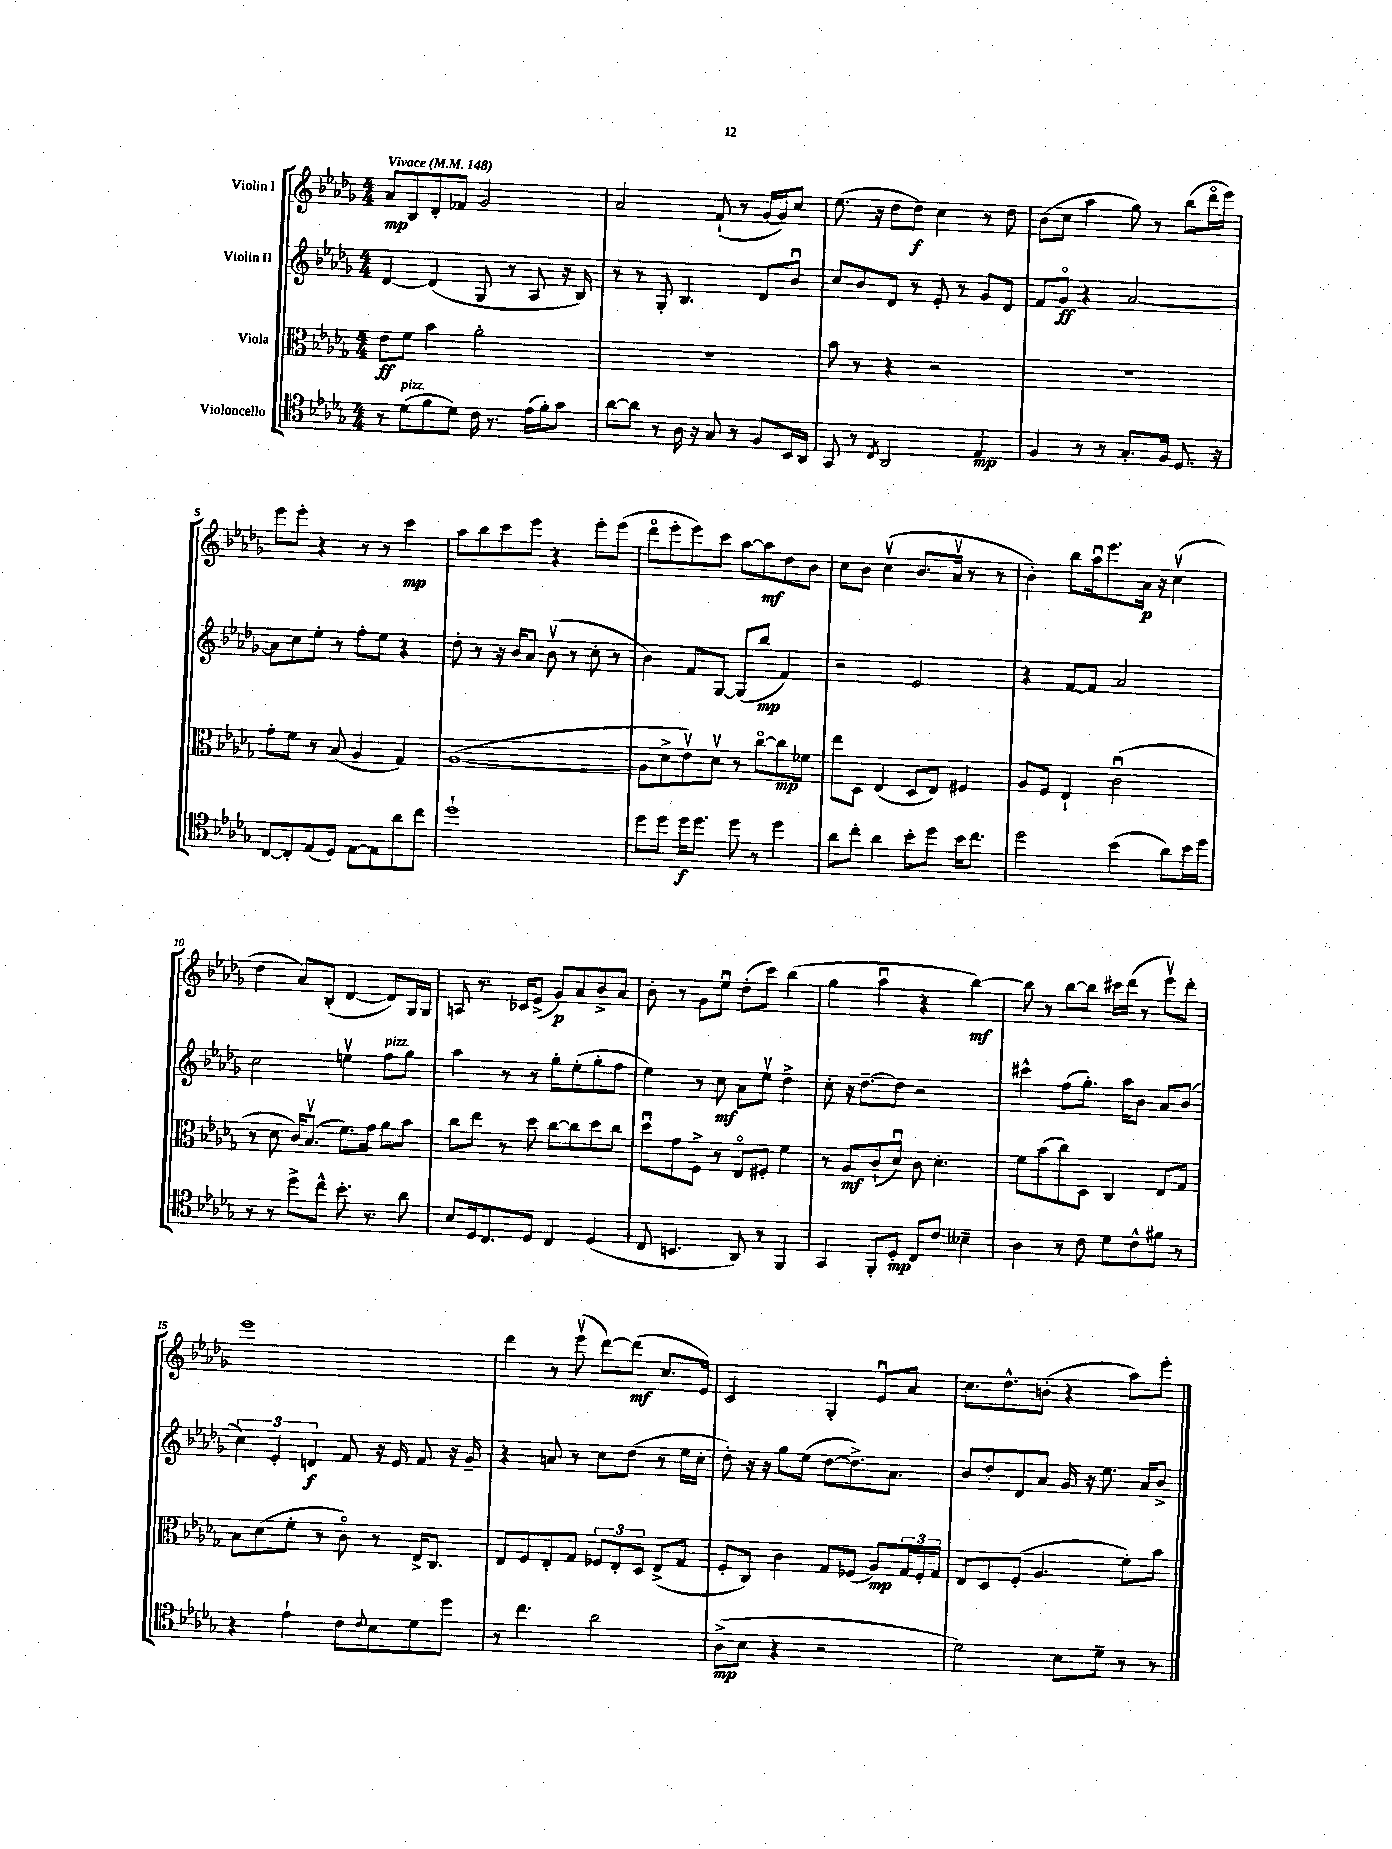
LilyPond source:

<<
\new StaffGroup <<
\new Staff = "s0" \with { instrumentName = "Violin I" } {
    \clef treble \key des \major \numericTimeSignature \time 4/4 \tempo "Vivace" 4 = 148
    aes'8\mp bes8 des'8-. fes'8 ges'2 |
    aes'2 f'8-!( r8 ges'16~ ges'16) c''8 |
    ees''8.( r16 des''8 des''8\f) c''4 r8 des''8 |
    bes'8( c''8 aes''4 ges''8) r8 bes''8( des'''16\flageolet ees'''16) |
    ees'''8 ees'''8-. r4 r8 r8 c'''4\mp |
    aes''8 bes''8 c'''8 ees'''8 r4 ees'''8-. ees'''8( |
    des'''8\flageolet ees'''8-. ees'''8) c'''8 aes''8~ aes''8\mf des''8 bes'8 |
    c''8 bes'8 c''4\upbow( bes'8. aes'16\upbow r8 r8 |
    bes'4-.) bes''8 aes''16\downbow ees'''8. aes'16\p r16 c''4\upbow( |
    des''4 aes'8) bes8-.( des'4~ des'8) ges16 ges16 |
    a8 r8. ces'16 ees'8->( ges'8\p) aes'8 bes'8-> aes'8 |
    bes'8-. r8 ges'8 ees''8\downbow des''8-.( c'''8) bes''4( |
    ges''4 aes''4\downbow r4 bes''4~\mf) |
    bes''8 r8 bes''8~ bes''8 cis'''16 des'''16( r8 ees'''8\upbow) des'''8-. |
    ees'''1 |
    des'''4 r8 ees'''8\upbow( des'''8~) des'''8\mf( c''8. ees'16) |
    c'2 ges4-. ees'8\downbow aes'8 |
    c''8. des''8.-^ b'8-.( r4 aes''8) ees'''8-. \bar "|." |
}
\new Staff = "s1" \with { instrumentName = "Violin II" } {
    \clef treble \key des \major \numericTimeSignature \time 4/4
    des'4~ des'4( ges8 r8 aes8 r16 bes16) |
    r8 r8 ges8-. bes4. des'8 bes'8\downbow |
    c''8 bes'8 des'8 r8 ees'8-. r8 ges'8 des'8 |
    f'8 ges'8\flageolet\ff r4 aes'2~ |
    aes'8 c''8 ees''8-. r8 f''8-. ees''8 r4 |
    des''8-. r8 r16 bes'16 aes'8 bes'8\upbow( r8 c''8-. r8 |
    bes'4) f'8 ges8~ ges8( bes''8\mp f'4) |
    r2 ees'2 |
    r4 f'8~ f'8 aes'2 |
    c''2 e''4\upbow f''8^\markup { \italic "pizz." } ges''8 |
    aes''4 r8 r8 ges''8-. ees''8-.( ges''8-. f''8 |
    ees''4) r8 c''8\mf aes'8 ees''8\upbow des''4-> |
    c''8-. r16 des''8.~-- des''8 r2 |
    cis'''4-^ f''8( ges''8.-.) aes''16 bes'8 aes'8 bes'8( |
    \tuplet 3/2 { c''4) ees'4-. d'4\f } f'8 r16 ees'16 f'8 r16 ges'16-- |
    r4 a'8 r8 c''8 des''8( r8 ees''16 c''16-. |
    des''8-.) r16 r16 ges''8 ees''8( des''8~ des''8.->) aes'8. |
    bes'8 des''8-. des'8 aes'8 ges'16 r16 ees''8. aes'16 bes'8-> \bar "|." |
}
\new Staff = "s2" \with { instrumentName = "Viola" } {
    \clef alto \key des \major \numericTimeSignature \time 4/4
    ees'8\ff f'8 bes'4 aes'2-. |
    R1 |
    bes'8 r8 r4 r2 |
    r1 |
    ges'8-. f'8 r8 bes8( aes4 ges4) |
    aes1~( |
    aes8 des'8-> ees'8\upbow) des'8\upbow r8 c''8~\flageolet c''8\mp fes'8 |
    ees''8 des8 ees4( des8 ees8) fis4 |
    aes8 f8 ees4-! c'2\downbow( |
    r8 des'8 c'16) bes8.\upbow( f'8.) ges'16 aes'8 bes'8 |
    c''8 ees''8 r8 des''8 c''8~ c''8 des''8 c''8 |
    des''8\downbow ges'8 f8-> r8 ees8\flageolet fis8-. f'4 |
    r8 aes8\mf c'8-!( des'8\downbow) c'8 des'4.-. |
    f'8 bes'8( c''8) des8 c4 ees8 ges8 |
    bes8 des'8( f'8-. r8 c'8\flageolet) r8 ees16-> c8. |
    ees8 f8 ees8-. ges8 \tuplet 3/2 { fes8 ees8-. des8 } ees8->( ges8 |
    f8-. c8) c'4 ges8 fes8( aes8\mp) \tuplet 3/2 { ges16 fes16-. ges16 } |
    ees8 des8 f8-.( aes4. f'8-.) bes'8 \bar "|." |
}
\new Staff = "s3" \with { instrumentName = "Violoncello" } {
    \clef tenor \key des \major \numericTimeSignature \time 4/4
    r8 des'8^\markup { \italic "pizz." }( f'8 des'8) c'16 r8. ees'16( f'16-.) ges'8 |
    aes'8~ aes'8 r8 aes16 r16 ges8 r8 f8 bes,16 aes,16 |
    ges,8 r8 \acciaccatura { c8 } aes,2 ees4\mp |
    f4 r8 r8 ges8.-. f16 des8. r16 |
    c8~ c8-. ees8( des8) ees8~ ees8 aes'8 c''8 |
    des''1-! |
    des''8 des''8 des''16\f des''8. des''8 r8 des''4 |
    aes'8 c''8-. aes'4 bes'8-. des''8 bes'16 c''8. |
    des''2 bes'4( aes'8) bes'16 des''16 |
    r8 r8 des''8-> c''8-^ bes'8.-. r8. aes'8 |
    bes8 des16 c8. des8 c4 des4( |
    c8 b,4. aes,8) r8 f,4 |
    ges,4 f,8-. des8-.\mp c8 c'8 beses4-- |
    aes4 r8 c'8 des'8 c'8-^ fis'8 r8 |
    r4 ees'4-! c'8 \appoggiatura { c'8 } bes8 des'8 des''8 |
    r8 c''4. aes'2 |
    aes8->\mp( bes8 r4 r2 |
    des'2) bes8 des'8-- r8 r8 \bar "|." |
}
>>
>>
